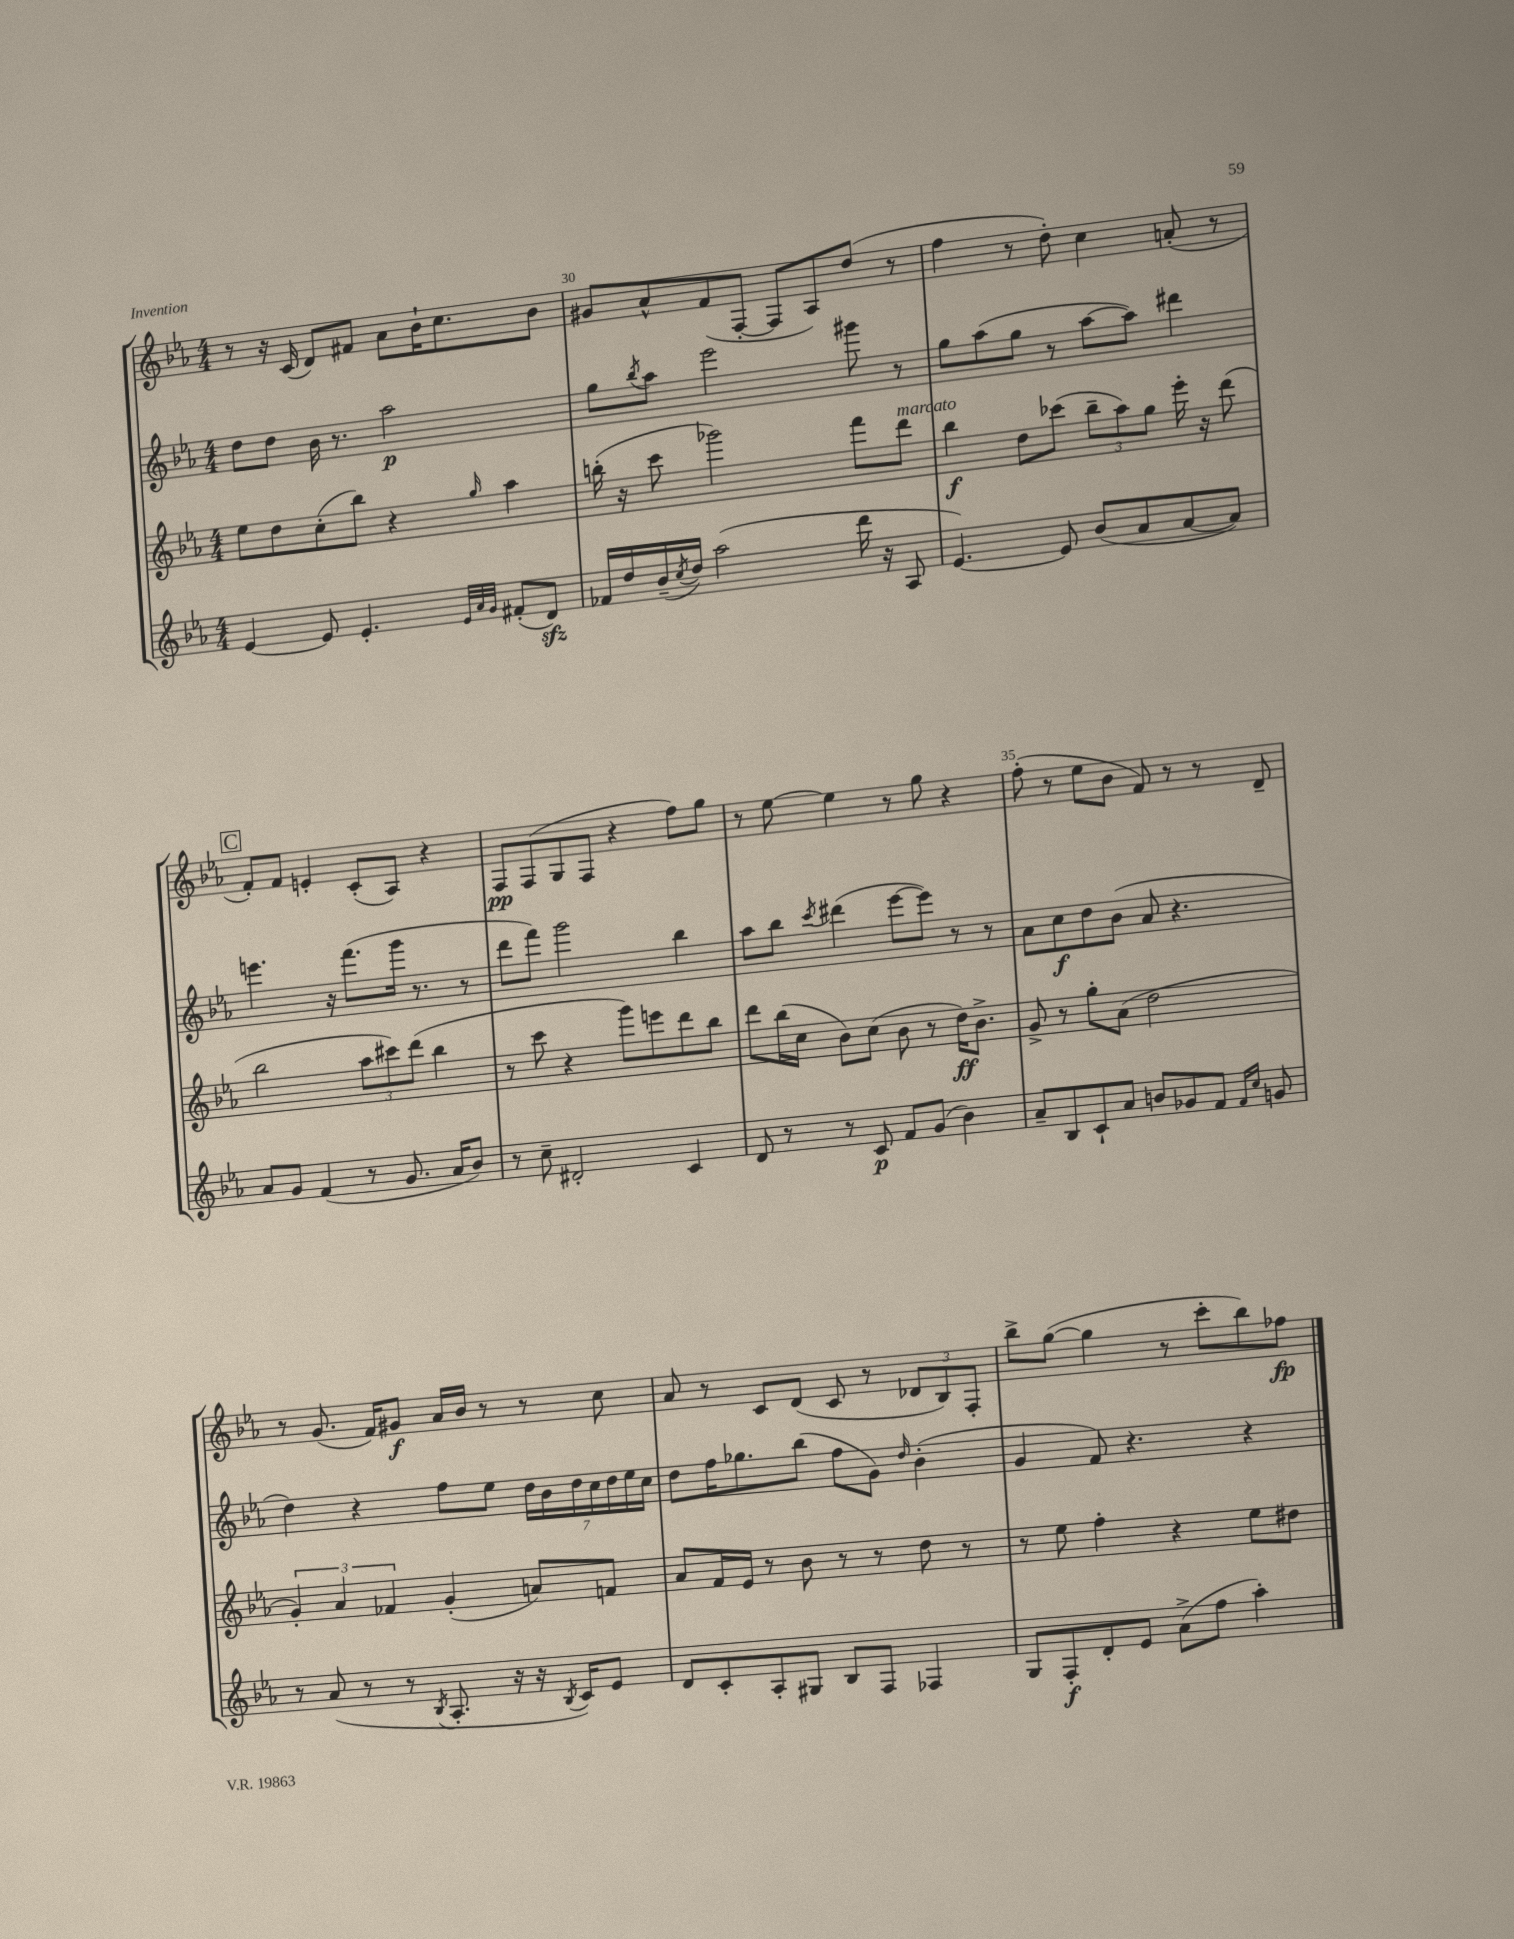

**kern	**kern	**kern	**kern
*staff4	*staff3	*staff2	*staff1
*clefG2	*clefG2	*clefG2	*clefG2
*k[b-e-a-]	*k[b-e-a-]	*k[b-e-a-]	*k[b-e-a-]
*M4/4	*M4/4	*M4/4	*M4/4
[4e-	8ee-	8dd	8r
.	8dd	8dd	16r
.	.	.	(16c
8e-]	(8cc'	16b-	8d)
.	.	8.r	.
4.e-'	8bb-)	.	8f#
.	4r	2aa-	8a-
.	.	.	16b-`
.	.	.	8.cc
32qqe-	.	.	.
32qqa-	.	.	.
32qqg	16qqgg	.	.
(8f#'	4aa-	.	.
8d)	.	.	8b-
=	=	=	=
16f-	(16bb'	8gg	8g#
16dd	16r	.	.
.	.	8qbb-	.
(16b-~	8ccc	8aa-	8a-^^
8qcc	.	.	.
16dd)	.	.	.
(2aa-	2ggg-)	2eee-	(8f
.	.	.	[8F'
.	.	.	8F]
.	.	.	8A-)
16ddd	8fff	8ggg#	(8dd
16r	.	.	.
8A-	8ddd	8r	8r
=	=	=	=
[4.e-)	4bb-	8gg	4ff
.	.	(8aa-	.
.	8dd	8gg	8r
8e-]	(8ccc-	8r	8dd')
(8b-	12bb-~	[8aa-	4cc
.	12aa-)	.	.
8a-	.	8aa-])	.
.	12gg	.	.
[8a-	16eee-'	4ddd#	(8a'
.	16r	.	.
8a-])	(8ddd	.	8r
=	=	=	=
8a-	2bb-	4.eee	8f')
8g	.	.	8f
(4f	.	.	4e'
.	.	16r	.
.	.	(8.fff	.
8r	12aa-	.	(8c'
.	12ccc#)	.	.
8.g	.	16ggg	8A-)
.	(12ddd	.	.
.	.	8.r	.
.	4bb-	.	4r
16a-	.	.	.
8b-)	.	8r	.
=	=	=	=
8r	8r	8ddd	8F
8cc~	8ccc	8fff)	(8F
2d#'	4r	2ggg	8G
.	.	.	8F
.	8ggg)	.	4r
.	8eee	.	.
4c	8ddd	4bb-	8ff)
.	8bb-	.	8gg
=	=	=	=
8d	8ddd	8aa-	8r
8r	(16bb-	8bb-	[8ee-
.	16cc	.	.
.	.	8qccc	.
8r	8b-)	(4ddd#	4ee-]
8c	(8cc	.	.
8f	8b-	[8eee-	8r
(8g	8r	8eee-])	8gg
4b-)	16dd)	8r	4r
.	8.b-^	.	.
.	.	8r	.
=	=	=	=
8a-~	8g^	8a-	(8ff'
8B-	8r	8cc	8r
8c`	8gg'	8dd	8ee-
8a-	(8a-	(8b-	8b-
8b	2dd	8a-	8f)
8g-	.	4.r	8r
8f	.	.	8r
16qqf	.	.	.
16qqcc	.	.	.
8g	.	.	8d~
=	=	=	=
8r	6g')	4dd)	8r
(8a-	.	.	(8.g
.	6a-	.	.
8r	.	4r	.
.	.	.	16f)
.	6f-	.	.
8r	.	.	8g#
8qB-	.	.	.
8.A-'	(4g'	8ff	16a-
.	.	.	16b-
.	.	8ee-	8r
16r	.	.	.
16r	8a)	28dd	8r
.	.	28b-	.
8qB-	.	.	.
16c)	.	.	.
.	.	28dd	.
.	.	28cc	.
8e-	8f	.	8cc
.	.	28dd	.
.	.	28ee-	.
.	.	28cc	.
=	=	=	=
8d	8a-	8dd	8a-
8c'	16f	16ff	8r
.	16e-	8.gg-	.
8A-'	8r	.	8c
8G#	8b-	(8bb-	(8d
8B-	8r	8ff	8c
8F	8r	8g)	8r
.	.	16qqdd	.
4F-	8dd	(4b-'	12d-
.	.	.	12B-)
.	8r	.	.
.	.	.	12F'
=	=	=	=
8G	8r	4g	8bb-^
8F'	8ee-	.	([8gg
8d'	4ff'	8f)	4gg]
8e-	.	4.r	.
(8a-^	4r	.	8r
8ff	.	.	8ccc'
4aa-')	8ee-	4r	8bb-)
.	8dd#	.	8ff-
==	==	==	==
*-	*-	*-	*-
